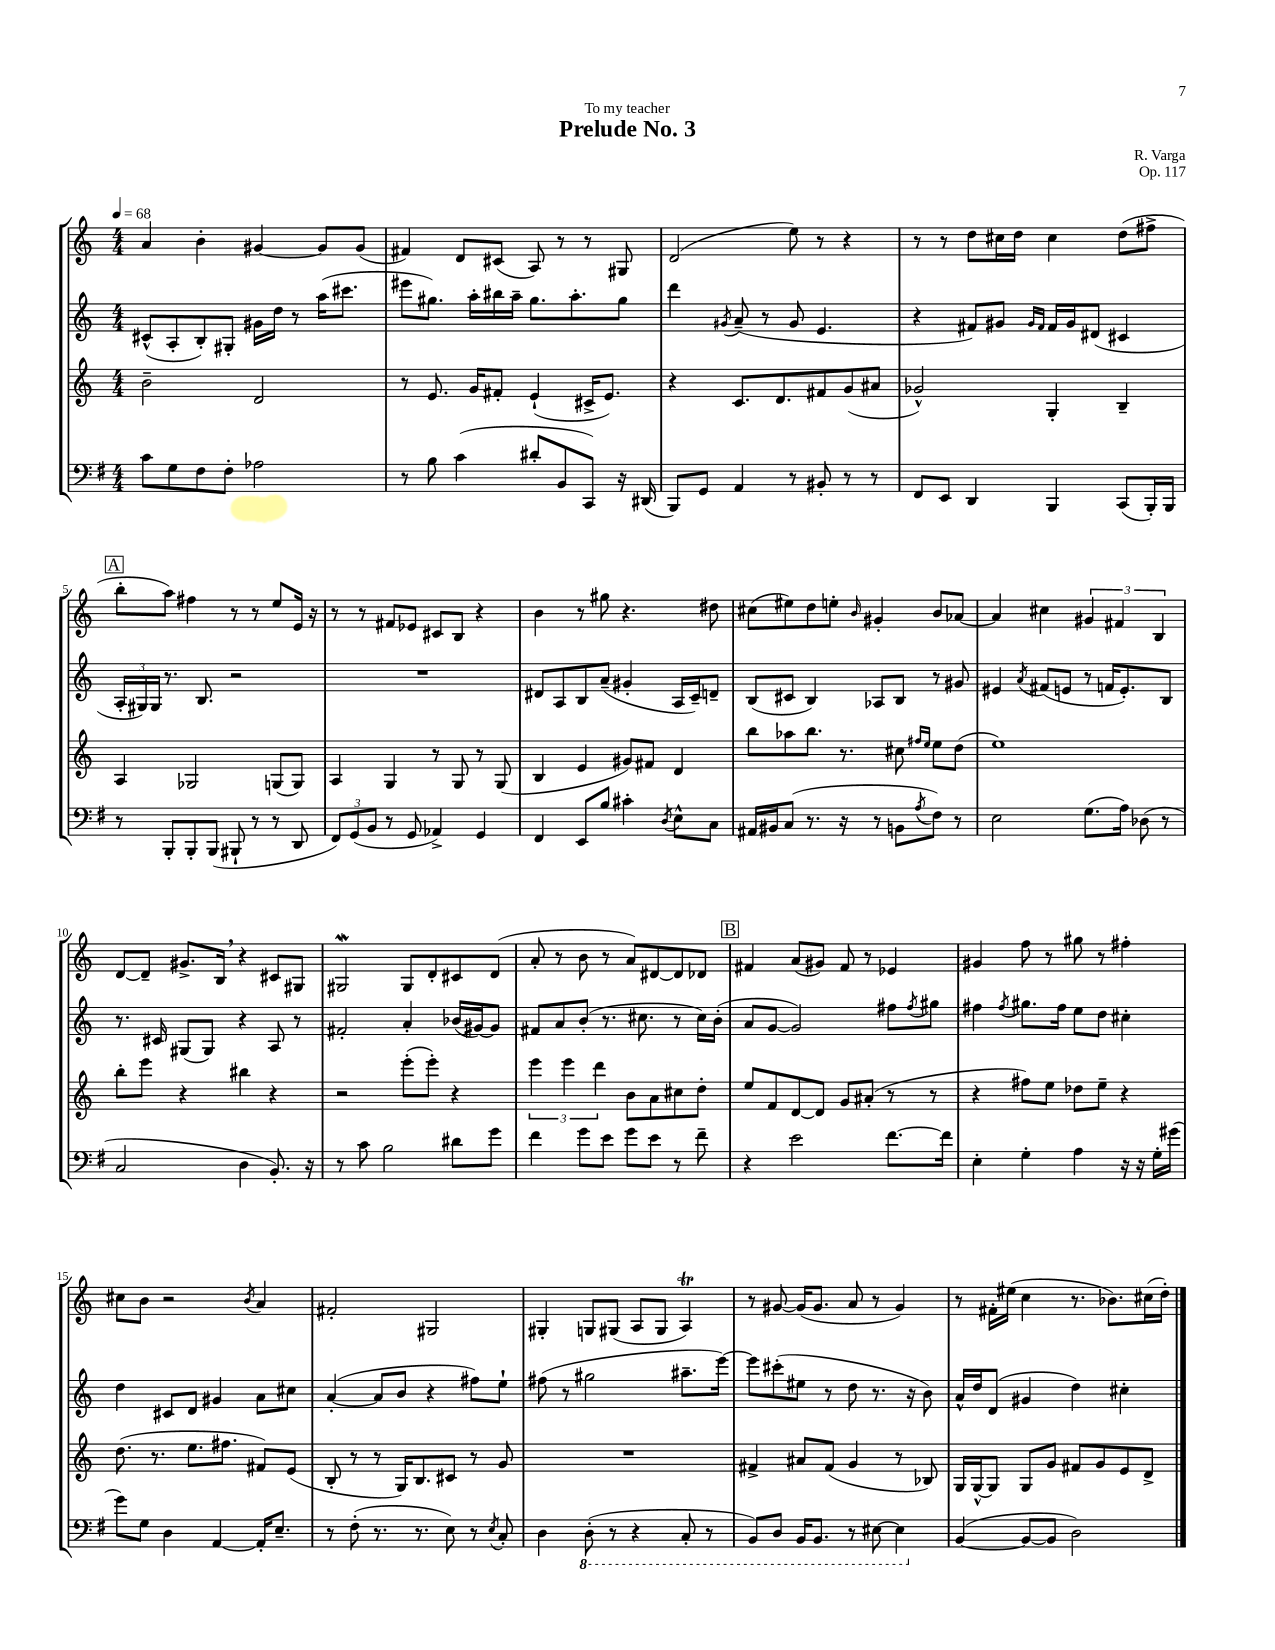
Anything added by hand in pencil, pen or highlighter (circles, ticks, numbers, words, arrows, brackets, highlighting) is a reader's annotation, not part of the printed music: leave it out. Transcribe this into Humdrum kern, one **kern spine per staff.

**kern	**kern	**kern	**kern
*part4	*part3	*part2	*part1
*staff4	*staff3	*staff2	*staff1
*clefF4	*clefG2	*clefG2	*clefG2
*k[f#]	*k[]	*k[]	*k[]
*M4/4	*M4/4	*M4/4	*M4/4
*MM68	*MM68	*MM68	*MM68
=1	=1	=1	=1
8c\L	2b~\	(8c#X^^/L	4a/
8G\	.	8A'/	.
8F#\	.	8B'/)	4b'\
8F#'\J	.	8G#X'/J	.
2A-X\	2d/	16g#X\LL	[4g#X/
.	.	16dd\JJ	.
.	.	8r	.
.	.	(16aa\KL	8g#/L]
.	.	8.ccc#X\J	.
.	.	.	(8g#/J
=2	=2	=2	=2
8r	8r	8eee#X\L	4f#X/)
8B\	8.e/	8.gg#X\J)	.
(4c\	.	.	8d/L
.	16g/KL	16aa'\LL	.
.	8f#X'/J	16bb#X\	(8c#X/J
.	.	16aa~\JJ	.
8d#X'/L	(4e`/	8.gg#\L	8A/)
8BB/	.	.	8r
.	.	8.aa'\	.
8CC/J)	16c#X^/KL	.	8r
.	8.e/J)	.	.
16r	.	8gg#\J	8G#X/
(16DD#X/	.	.	.
=3	=3	=3	=3
8BBB/L)	4r	4ddd\	(2d/
8GG/J	.	.	.
.	.	8qg#X/	.
4AA/	8.c/L	(8a~/	.
.	.	8r	.
.	8.d/	.	.
8r	.	8g#/	8ee\)
8BB#X'/	8f#X/	4.e/	8r
8r	(8g/	.	4r
8r	8a#X/J	.	.
=4	=4	=4	=4
8FF#/L	2g-X^^/)	4r	8r
8EE/J	.	.	8r
4DD/	.	8f#X/L)	8dd\L
.	.	8g#X/J	16cc#X\L
.	.	.	16dd\JJ
.	.	16qqg#/LL	.
.	.	16qqf#/JJ	.
4BBB/	4G'/	16f#/LL	4cc#\
.	.	16g#/J	.
.	.	(8d#X/J	.
(8CC/L	4B~/	4c#X/	(8dd\L
16BBB'/L)	.	.	8ff#X^\J
16BBB/JJ	.	.	.
!!LO:LB:g=z
!!LO:REH:place=s1:t=A
=5	=5	=5	=5
8r	4A/	24A'/LL	8bb'\L
.	.	24G#X/)	.
.	.	24G#/JJ	.
8BBB'/L	.	8.r	8aa\J)
8BBB'/	2G-X/	.	4ff#X\
.	.	8.B/	.
(8BBB/J	.	.	.
8BBB#X`/	.	2r	8r
8r	.	.	8r
8r	(8Gn/L	.	8ee/L
8DD/	8G/J)	.	16e/Jk
.	.	.	16r
=6	=6	=6	=6
12FF#/L)	4A/	1r	8r
(12GG/	.	.	.
.	.	.	8r
12BB/J	.	.	.
8r	4G/	.	8f#X/L
8GG/	.	.	8e-X/J
4AA-X^/)	8r	.	8c#X/L
.	8G/	.	8B/J
4GG/	8r	.	4r
.	(8G/	.	.
=7	=7	=7	=7
4FF#/	4B/	8d#X/L	4b\
.	.	8A/	.
8EE/L	4e/	8B/	8r
8B/J	.	(8a~/J	8gg#X\
4c#X'\	8g#X/L)	4g#X'/	4.r
.	8f#X/J	.	.
8qD/	.	.	.
8E^^\L	4d/	16A/LL	.
.	.	16c~/J)	.
8C\J	.	8dn~/J	8dd#X\
=8	=8	=8	=8
16AA#X/LL	8bb\L	(8B/L	(8cc#X\L
16BB#X/J	.	.	.
(8C/J	8aa-X\	8c#X/J	8ee#X\)
8.r	8.bb\J	4B/)	8dd\
.	.	.	8een'\J
16r	8.r	.	.
.	.	.	16qqb/
8r	.	8A-X/L	4g#X'/
8BBn\L	8cc#X\	8B/J	.
.	16qqff#X/LL	.	.
8qA/	16qqee/JJ	.	.
8F#\J)	8ee\L	8r	8b/L
8r	(8dd\J	8g#X/	[8a-X/J
=9	=9	=9	=9
2E\	1ee)	4e#X/	4a-/]
.	.	8qa/	.
.	.	(8f#X/L	4cc#X\
.	.	8en/J	.
(8.G\L	.	8r	6g#X/
.	.	16fn/KL	.
.	.	.	6f#X/
16A\Jk)	.	8.e'/)	.
(8D-X\	.	.	.
.	.	.	6B/
8r	.	8B/J	.
!!LO:LB:g=z
=10	=10	=10	=10
2C/	8bb'\L	8.r	[8d/L
.	8eee\J	.	8d~/J]
.	.	16c#X/	.
.	4r	(8G#X/L	8.g#X^/L
.	.	8G#/J)	.
.	.	.	16B,/Jk
4D\	4bb#X\	4r	4r
8.BB'/)	4r	8A/	8c#X/L
.	.	8r	8G#X/J
16r	.	.	.
=11	=11	=11	=11
8r	2r	2f#X'/	2G#XW/
8c\	.	.	.
2B\	.	.	.
.	(8eee'\L	4a'/	8G#/L
.	8eee'\J)	.	8d'/
8d#X\L	4r	(16b-X/LL	8c#X/
.	.	[16g#X/J)	.
8g\J	.	8g#/J]	(8d/J
=12	=12	=12	=12
4f#\	6eee\	8f#X/L	8a'/
.	.	8a/	8r
.	6eee\	.	.
8g\L	.	(8b'/J	8b\
.	6ddd\	.	.
8e\J	.	8.r	8r
8g\L	8b\L	.	8a/L)
.	.	8.cc#X\	.
8e\J	8a\	.	[8d#X/
8r	8cc#X\	8r	8d#/]
8f#~\	8dd'\J	16cc#\LL)	8d-X/J
.	.	(16b'\JJ	.
!!LO:REH:place=s1:t=B
=13	=13	=13	=13
4r	8ee/L	8a/L	4f#X/
.	8f/	[8g/J	.
2e\	[8d/	2g/])	(8a/L
.	8d/J]	.	8g#X/J)
.	8g/L	.	8f#/
.	(8a#X'/J	.	8r
[8.f#\L	8r	8ff#X\L	4e-X/
.	.	8qff#/	.
.	8r	8gg#X\J	.
16f#\Jk]	.	.	.
=14	=14	=14	=14
4E'\	4r	4ff#X\	4g#X/
.	.	8qff#/	.
4G'\	8ff#X\L)	8.gg#X\L	8ff\
.	8ee\J	.	8r
.	.	16ff#\Jk	.
4A\	8dd-X\L	8ee\L	8gg#X\
.	8ee~\J	8dd\J	8r
16r	4r	4cc#X'\	4ff#X'\
16r	.	.	.
16G'\LL	.	.	.
(16g#X\JJ	.	.	.
!!LO:LB:g=z
=15	=15	=15	=15
8g\L)	(8.dd\	4dd\	8cc#X\L
8G\J	.	.	8b\J
.	8.r	.	.
4D\	.	8c#X/L	2r
.	8.ee\L	8d/J	.
[4AA/	.	4g#X/	.
.	8.ff#X\J	.	.
.	.	.	8qb/
16AA'/KL]	8f#X/L)	8a\L	4a/
8.E~/J	.	.	.
.	(8e/J	8cc#X\J	.
=16	=16	=16	=16
8r	8B'/	([4a'/	2f#X'/
(8F#'\	8r	.	.
8.r	8r	8a/L]	.
.	16G/KL)	8b/J	.
8.r	8.B/	.	.
.	.	4r	2G#X/
8E\)	8c#X/J	.	.
8r	8r	8ff#X\L)	.
8qE/	.	.	.
8C'/	8g/	8ee`\J	.
=17	=17	=17	=17
4D\	1r	(8ff#X\	4G#X'/
.	.	8r	.
*8ba	*	*	*
(8DD'\	.	2gg#X\	8Gn/L
8r	.	.	(8G#X/J
4r	.	.	8A/L
.	.	.	8G#/J
8CC'/	.	8.aa#X~\L	4AT/)
8r	.	.	.
.	.	[16eee\Jk)	.
=18	=18	=18	=18
8BBB/L)	4f#X^/	8eee\L]	8r
8DD/J	.	(8ccc#X'\	[8g#X/
16BBB/KL	8a#X/L	8ee#X\J	(16g#/KL]
8.BBB/J	.	.	8.g#/J
.	(8f#/J	8r	.
8r	4g/	8dd\	8a/
[8EE#X\	.	8.r	8r
4EE#\]	8r	.	4g#/)
.	.	16r	.
.	8B-X/)	8b\)	.
=19	=19	=19	=19
*X8ba	*	*	*
([4BB/	16G/LL	16a^^/LL	8r
.	[16G^^/J	16dd/J	.
.	8G/J]	(8d/J	16f#X'\LL
.	.	.	(16ee#X\JJ
8BB/L_	8G/L	4g#X/	4cc\
8BB/J]	8g/J	.	.
2D\)	8f#X/L	4dd\)	8.r
.	8g/	.	.
.	.	.	8.b-X\L)
.	8e/	4cc#X'\	.
.	8d^/J	.	(16cc#X\L
.	.	.	16dd'\JJ)
==	==	==	==
*-	*-	*-	*-
